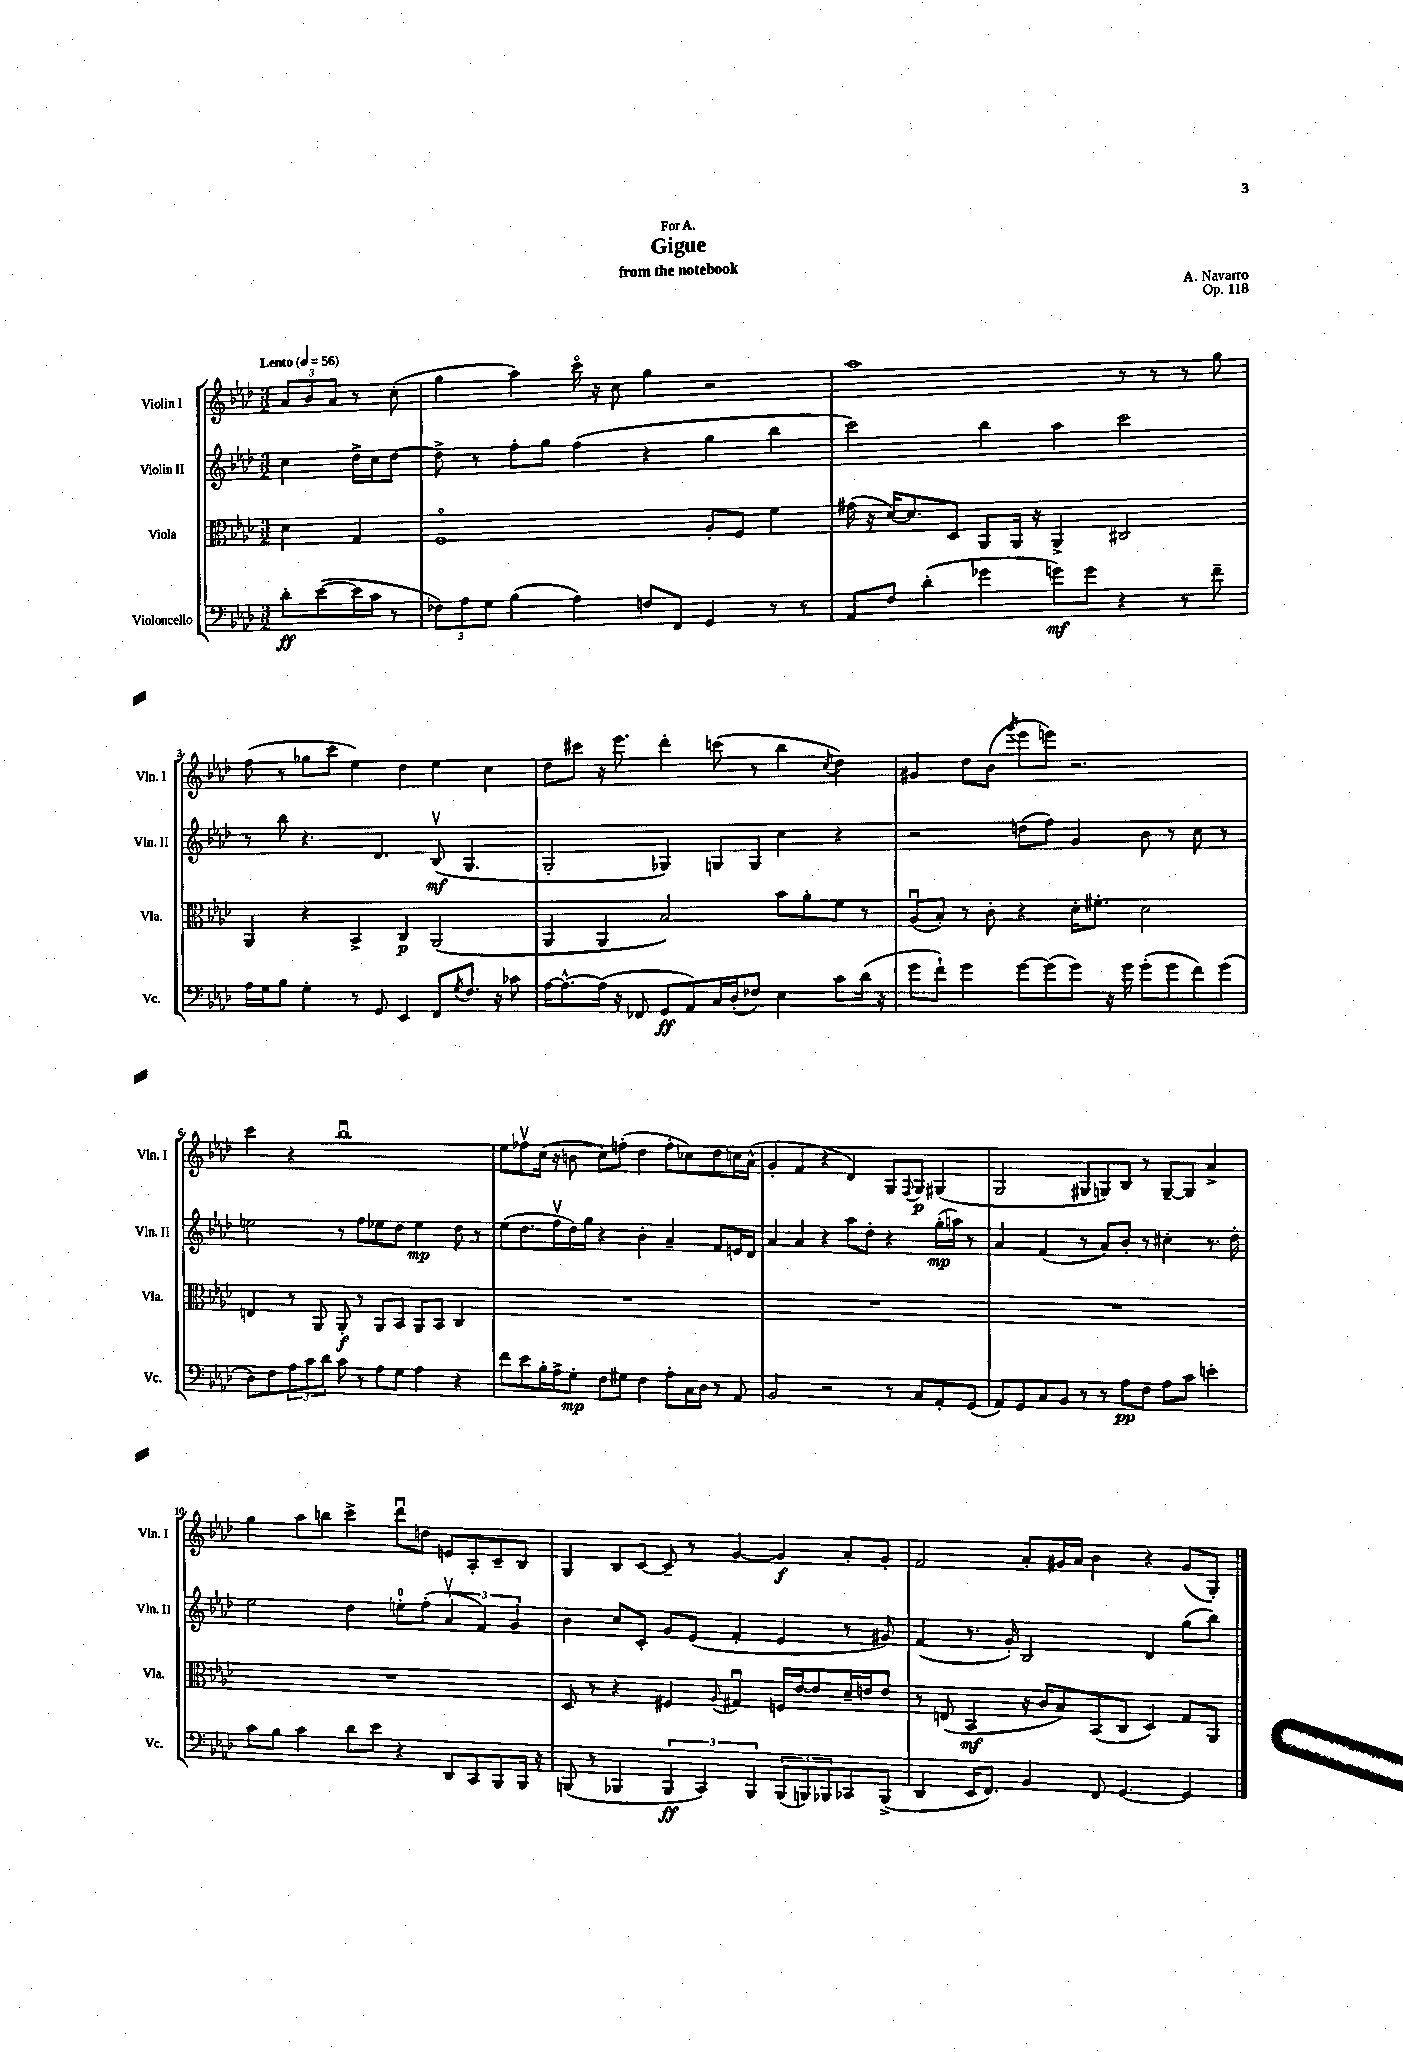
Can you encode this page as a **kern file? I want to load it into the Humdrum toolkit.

**kern	**kern	**kern	**kern
*staff4	*staff3	*staff2	*staff1
*clefF4	*clefC3	*clefG2	*clefG2
*k[b-e-a-d-]	*k[b-e-a-d-]	*k[b-e-a-d-]	*k[b-e-a-d-]
*M3/2	*M3/2	*M3/2	*M3/2
*MM56	*MM56	*MM56	*MM56
8d-'	4d-	4cc	12a-
.	.	.	12b-
([8e-	.	.	.
.	.	.	12a-
16e-]	4G	16dd-^	8r
16c	.	16cc	.
8r	.	[8dd-	(8cc'
=	=	=	=
12F-)	1Fo	8dd-^]	4gg
12A-	.	.	.
.	.	8r	.
12G	.	.	.
(4B-	.	8ff'	4aa-)
.	.	8gg	.
4A-)	.	(4ff	16ccco
.	.	.	16r
.	.	.	8cc
8F	.	4r	4gg
8FF	.	.	.
4GG	8A-'	4gg	2r
.	8F	.	.
8r	4f	4bb-	.
8r	.	.	.
=	=	=	=
8AA-	(16g#	2ccc)	1aa-
.	16r	.	.
8F	[16d-)	.	.
.	8.d-]	.	.
(4d-'	.	.	.
.	8D-	.	.
4g-	8AA-	4bb-	.
.	16AA-	.	.
.	16r	.	.
8g)	4AA-^	4aa-	.
8g	.	.	.
4r	2C#	2ccc	8r
.	.	.	8r
8r	.	.	8r
8f~	.	.	8gg
=	=	=	=
16A-	4AA-	8r	(8ff
16G	.	.	.
8B-	.	8bb-	8r
4G'	4r	4.r	8gg-
.	.	.	8ccc
8r	4BB-^	.	4ee-)
8GG	.	4.d-	.
4EE-	4C	.	4dd-
8FF	(2AA-	(8B-v	4ee-
8qG	.	.	.
8.F	.	4.G	.
.	.	.	4cc
16r	.	.	.
8c-	.	.	.
=	=	=	=
[16A-	4AA-	2G'	8dd-
8.A-^^_	.	.	.
.	.	.	8ccc#
(16A-]	4AA-	.	16r
16r	.	.	8.eee-
8FF-	.	.	.
8GG	2B-)	4G-)	4ddd-'
8AA-)	.	.	.
16C	.	8G	(8ccc
(16D-'	.	.	.
8F-)	.	8G	8r
4E-	8b-	4cc	4bb-
.	8a-'	.	.
.	.	.	8qcc
8c	8f	4r	4dd-)
(16d-	8r	.	.
16r	.	.	.
=	=	=	=
8g	(8A-u	2r	4g#
8f`)	8B-')	.	.
4g	8r	.	8dd-
.	8c'	.	(8b-
.	.	.	8qggg
[8g	4r	(8dd	8eee-
(8g]	.	8ff)	8eee)
8g)	16d-'	4g	2.r
.	8.f#'	.	.
16r	.	.	.
16g	.	.	.
(8g'	2d-	8b-	.
8g	.	8r	.
8f)	.	8cc	.
(8g	.	8r	.
=	=	=	=
8D-)	4E	2ee	4ccc
8F	.	.	.
12A-	8r	.	4r
12c	.	.	.
.	8AA-	.	.
12d-	.	.	.
8c	8AA-'	8r	1bb-u
8r	8r	8ff	.
8A-	8AA-	8ee-	.
8G	8BB-	8dd-	.
4A-	8AA-	4ee-	.
.	8BB-	.	.
4r	4C	8dd-	.
.	.	8r	.
=	=	=	=
8f	1.r	(8ee-	8ee-
8e-	.	8.dd-	8ff-v
16B-'	.	.	(16cc
16A-^	.	16ffv	16r
8G'	.	16dd-)	8b
.	.	16gg	.
8F	.	4r	8cc)
8G#	.	.	(8ff'
4F	.	4b-'	4dd-
8A-'	.	4a-~	8ff'
16C	.	.	8cc-)
16D-	.	.	.
8r	.	8f	8dd-
8AA-	.	16e	16cc
.	.	16d-	(16a-^^
=	=	=	=
2BB-	1.r	4a-	4g'
.	.	4a-	4f
2r	.	4r	4r
.	.	8aa-	4d-)
.	.	8dd-'	.
8r	.	4r	8G
.	.	.	8qqF
8C	.	.	8G
8AA-'	.	(16gg'	(4G#
.	.	16aa)	.
(8GG	.	8r	.
=	=	=	=
8AA-)	1.r	4a-	2G
8GG	.	.	.
8C	.	(4f	.
8BB-	.	.	.
8r	.	8r	8G#
8r	.	8a-)	8G)
8A-	.	8b-'	8B-
8F	.	8r	8r
8A-	.	4cc#'	[8G~
8c	.	.	8G]
4e'	.	8.r	4a-^
.	.	16dd-'	.
=	=	=	=
8c	1.r	2ee-	4gg
8B-	.	.	.
4c	.	.	8aa-
.	.	.	8bb
8d-	.	4dd-	4ccc^
8e-	.	.	.
4r	.	8ee'	8ddd-u
.	.	(8ff'	8dd
8DD-	.	6a-v	8e
8CC	.	.	8A-'
.	.	6f)	.
8BBB-	.	.	8c~
.	.	6g	.
16BBB-	.	.	8B-
16r	.	.	.
=	=	=	=
(8BBB	8D-	4b-	4G
8r	8r	.	.
4BBB-	4r	8cc	8B-
.	.	8c'	[8c
6BBB-	4F#	8g	8c~]
.	.	(8e-	8r
6CC)	.	.	.
.	8qqA-	.	.
.	4G#u	4f'	[4g
6BBB-	.	.	.
(12BBB-	16F	4e-	4g]
.	[16e-	.	.
12BBB)	.	.	.
.	8e-]	.	.
12BBB-	.	.	.
8CC-	16d-~	8r	8a-'
.	16e	.	.
(8BBB-^	8e	8g#)	8g'
=	=	=	=
4DD-	8r	(4f	2f
.	(8E	.	.
16EE-	4BB-	8.r	.
8.FF)	.	.	.
.	.	16g')	.
4BB-	16r	2B-	8a-'
.	16c	.	.
.	8B-)	.	16g#
.	.	.	16a-
8FF	(8BB-	.	4b-
[4.GG	8C	.	.
.	4D-)	4d-	4r
4GG]	8G	(8gg	(8g#
.	8AA-	8bb-)	8G')
==	==	==	==
*-	*-	*-	*-
